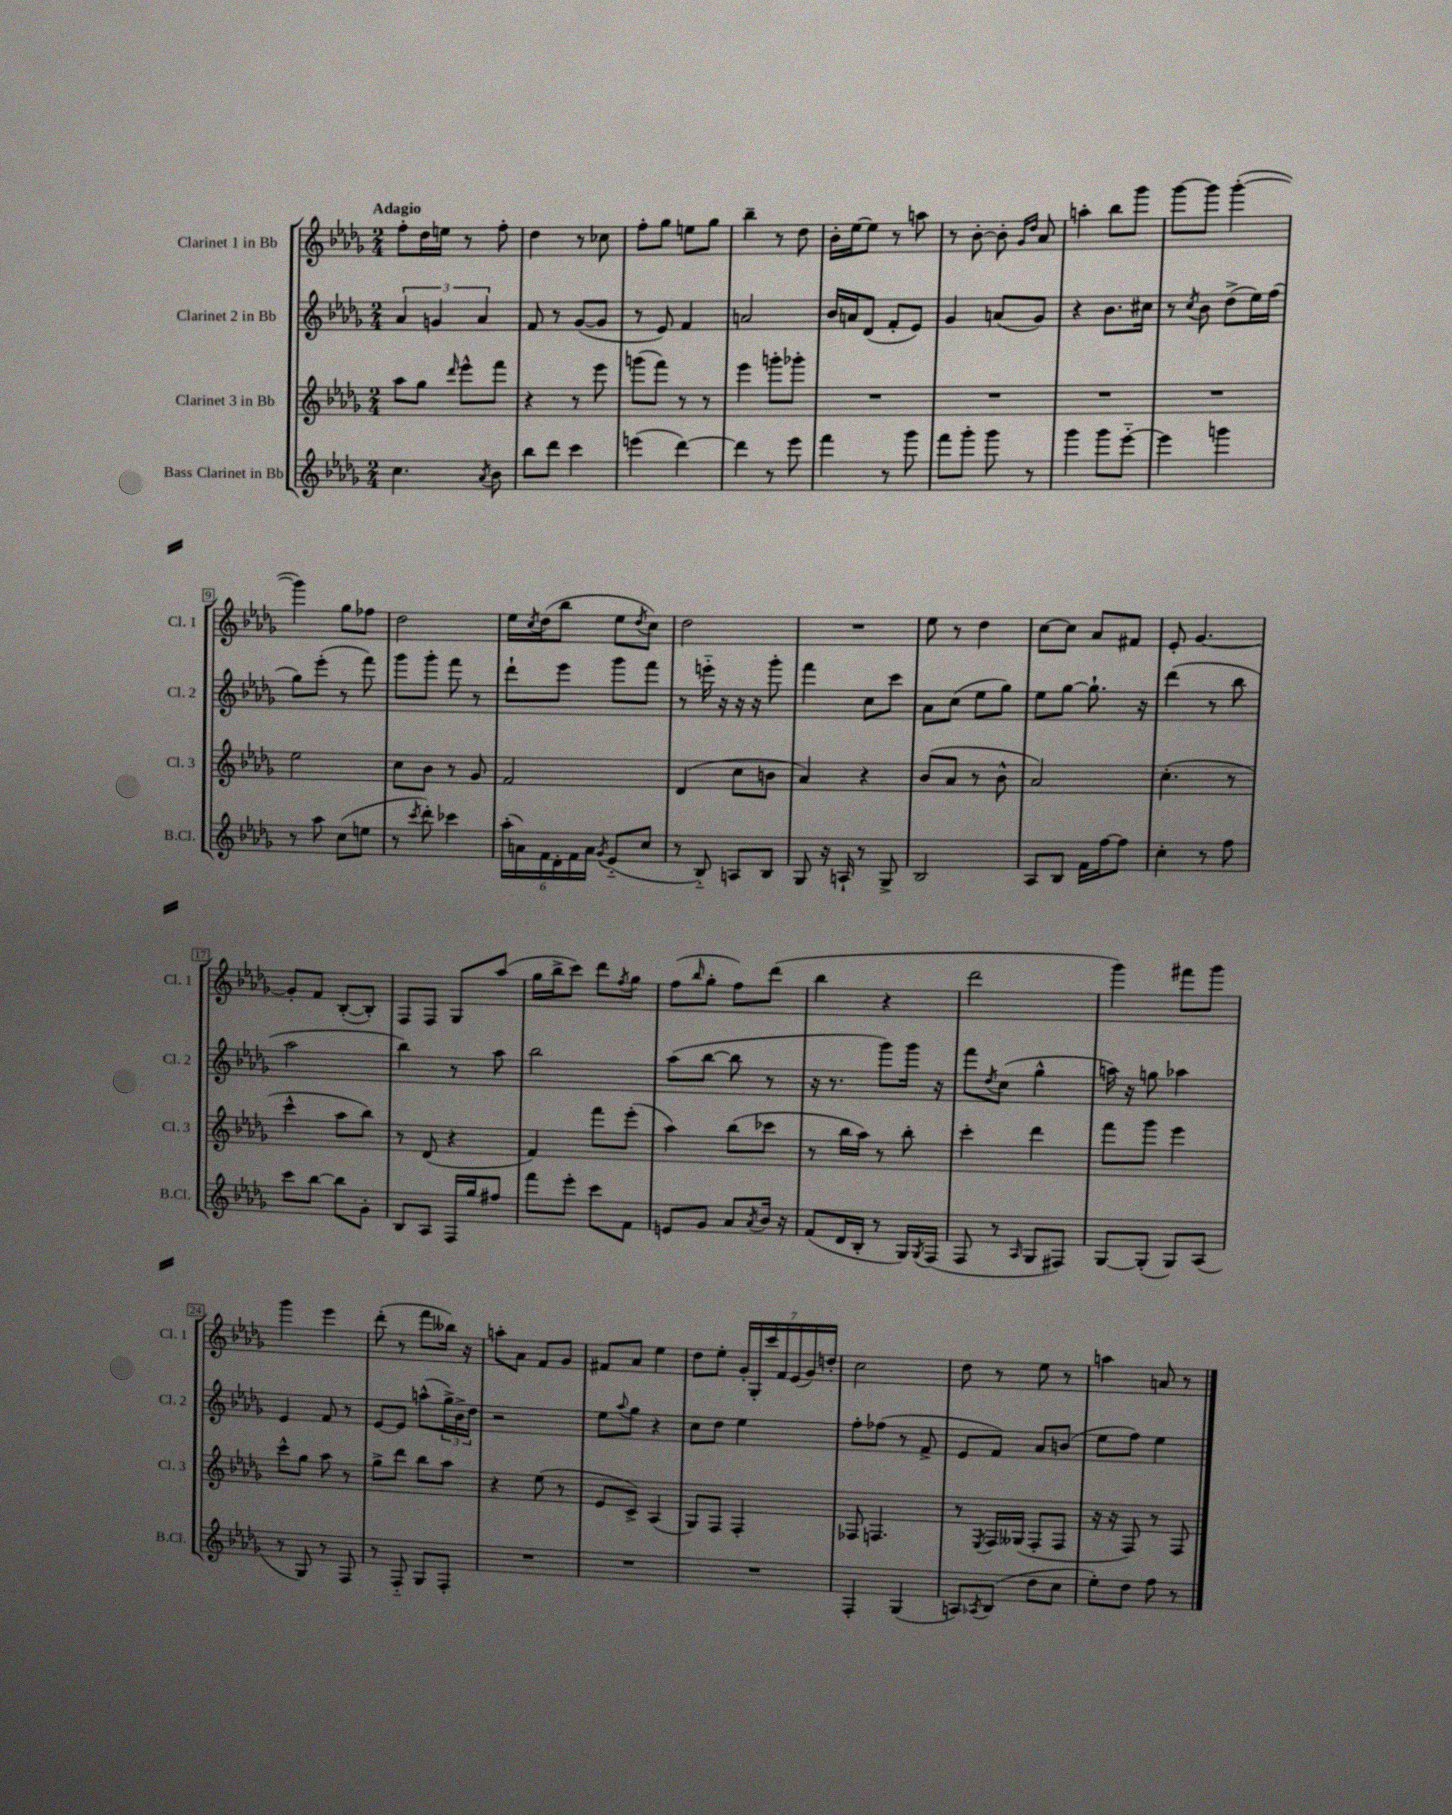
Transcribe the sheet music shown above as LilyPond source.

<<
\new StaffGroup <<
\new Staff = "s0" \with { instrumentName = "Clarinet 1 in Bb" shortInstrumentName = "Cl. 1" } {
    \clef treble \key des \major \numericTimeSignature \time 2/4 \tempo "Adagio"
    f''8-. des''16 e''16 r8 f''8-. |
    des''4 r8 ces''8 |
    f''8-. ges''8 e''8 ges''8 |
    bes''4-- r8 des''8 |
    bes'16-. ees''16~ ees''8 r8 a''8 |
    r8 bes'8~-. bes'8-. \grace { ges'16 des''16 } aes'8 |
    a''4-. bes''8 ges'''8 |
    ges'''8~ ges'''8 ges'''4~-.( |
    ges'''4) ges''8 fes''8 |
    des''2 |
    ees''16 \acciaccatura { c''8 } des''16( bes''8 ees''8 \acciaccatura { des''8 } c''8) |
    des''2 |
    R2 |
    ees''8 r8 des''4 |
    c''8~ c''8 aes'8 fis'8 |
    ees'8-. ges'4.~ |
    ges'8-. f'8 bes8~-.( bes8-.) |
    f8 f8 ges8 aes''8( |
    ges''16 bes''16-> c'''8) des'''8 \acciaccatura { f''8 } ges''8 |
    f''8( \grace { bes''16 } ges''8-. f''8) des'''8( |
    bes''4 r4 |
    des'''2 |
    ges'''4) fis'''8 ges'''8 |
    ges'''4 ees'''4 |
    des'''8-.( r8 f'''8 beses''16) r16 |
    a''8-. aes'8 f'8 ges'8 |
    fis'8 aes'8 ees''4 |
    des''8 ees''8-. \tuplet 7/4 { ges'16-. ges16-. c'''16 f'16 ees'16( ges'16) d''16-. } |
    c''2 |
    des''8 r8 ees''8 r8 |
    a''4 a'8 r8 \bar "|." |
}
\new Staff = "s1" \with { instrumentName = "Clarinet 2 in Bb" shortInstrumentName = "Cl. 2" } {
    \clef treble \key des \major \numericTimeSignature \time 2/4
    \tuplet 3/2 { aes'4 g'4 aes'4 } |
    f'8 r8 ges'8~( ges'8 |
    r8 ees'8) f'4 |
    a'2 |
    bes'16 a'16 des'8( f'8-. ees'8) |
    ges'4 a'8( ges'8) |
    r4 bes'8. cis''16 |
    r8 \acciaccatura { c''8 } bes'8 des''8->( ees''16) f''16( |
    ges''8) ees'''8-.( r8 f'''8) |
    ges'''8 ges'''8-. f'''8 r8 |
    des'''8-! ees'''8 ges'''8 f'''8 |
    r8 e'''16-_ r16 r16 r16 ges'''8-. |
    f'''4 c''8 c'''8 |
    aes'8 c''8( ees''8 ges''8) |
    ees''8 ges''8~ ges''8.-! r16 |
    des'''4( r8 bes''8 |
    aes''2 |
    bes''4) r8 aes''8 |
    bes''2 |
    aes''8( bes''8~ bes''8 r8 |
    r16 r8. ges'''8) ges'''16 r16 |
    f'''8 \acciaccatura { des''8 } c''8( ges''4-^ |
    a''16) r16 g''8 aes''4 |
    ees'4 f'8 r8 |
    ees'8~ ees'8 a''8-^( \tuplet 3/2 { ges''16->) bes'16-> des''16 } |
    r2 |
    ees''8 \appoggiatura { aes''8 } ges''8 r4 |
    c''8 des''8 ees''4 |
    f''8-. fes''8( r8 f'8-> |
    ees'8 f'8) aes'8 b'8( |
    ees''8 f''8) ees''4 \bar "|." |
}
\new Staff = "s2" \with { instrumentName = "Clarinet 3 in Bb" shortInstrumentName = "Cl. 3" } {
    \clef treble \key des \major \numericTimeSignature \time 2/4
    aes''8 ges''8 \grace { des'''16 } ees'''8-^ f'''8 |
    r4 r8 ees'''8 |
    g'''8( f'''8) r8 r8 |
    ees'''4 g'''8-. ges'''8-. |
    R2 |
    R2 |
    R2 |
    R2 |
    ees''2 |
    c''8 bes'8 r8 ges'8 |
    f'2 |
    des'4( c''8 b'8 |
    aes'4) r4 |
    bes'8( aes'8 r8 bes'8-^ |
    aes'2) |
    c''4.-.( r8 |
    c'''4-^ aes''8 bes''8) |
    r8 des'8( r4 |
    f'4) f'''8 ees'''8-.( |
    aes''4) bes''8( ces'''8 |
    r8 bes''16 aes''16) r8 bes''8-. |
    c'''4-. des'''4 |
    f'''8 ges'''8 ees'''4 |
    c'''8-^ ges''8 aes''8 r8 |
    ges''8-> des'''8 bes''8 aes''8 |
    r4 ees''8( r8 |
    ees'8 c'8->) aes4( |
    ges8) f8 f4-. |
    fes8 f4. |
    r8 \acciaccatura { ees8 } f16 geses16( f8-. f8 |
    r16 r16 f8) r8 f8 \bar "|." |
}
\new Staff = "s3" \with { instrumentName = "Bass Clarinet in Bb" shortInstrumentName = "B.Cl." } {
    \clef treble \key des \major \numericTimeSignature \time 2/4
    c''4. \acciaccatura { aes'8 } bes'8 |
    bes''8 des'''8 c'''4 |
    e'''4( des'''4~) |
    des'''4 r8 ees'''8 |
    f'''4 r8 ges'''8 |
    f'''8 ges'''8-. ges'''8 r8 |
    ges'''4 ges'''8 ees'''8~-_ |
    ees'''4 g'''4 |
    r8 aes''8 c''8( e''8 |
    r8 \acciaccatura { c'''8 } des'''8-.) ces'''4 |
    \tuplet 6/4 { aes''16-.( a'16) f'16 des'16-. f'16 a'16 } \acciaccatura { ges'8 } ees'8-_( c''8 |
    r8 bes8-_) a8 bes8 |
    ges8 r16 a16-! r8 ges8-> |
    bes2 |
    aes8 bes8 f'16 f''16~ f''8 |
    c''4-. r8 f''8 |
    c'''8 bes''8~ bes''8 ges'8-. |
    bes8 aes8 f16 ges''16 fis''8 |
    f'''8 ees'''8-. c'''8 f'8 |
    e'8 ges'8 aes'8 \acciaccatura { aes'8 } bes'16 r16 |
    f'8( des'16 bes16-. r8 ges16) \acciaccatura { ges8 } f16( |
    f8 r8 \grace { aes16 } ges8 fis8) |
    ges8~ ges8-.( ges8) aes8( |
    r8 ges8) r8 f8 |
    r8 f8-_ ges8 f8-. |
    R2 |
    R2 |
    R2 |
    f4-. ges4( |
    a8) \acciaccatura { aes8 } bes8( des''8 c''8 |
    ees''8-.) des''8 f''8 r8 \bar "|." |
}
>>
>>
\layout { \context { \Score \override BarNumber.stencil = #(make-stencil-boxer 0.1 0.3 ly:text-interface::print) } }
